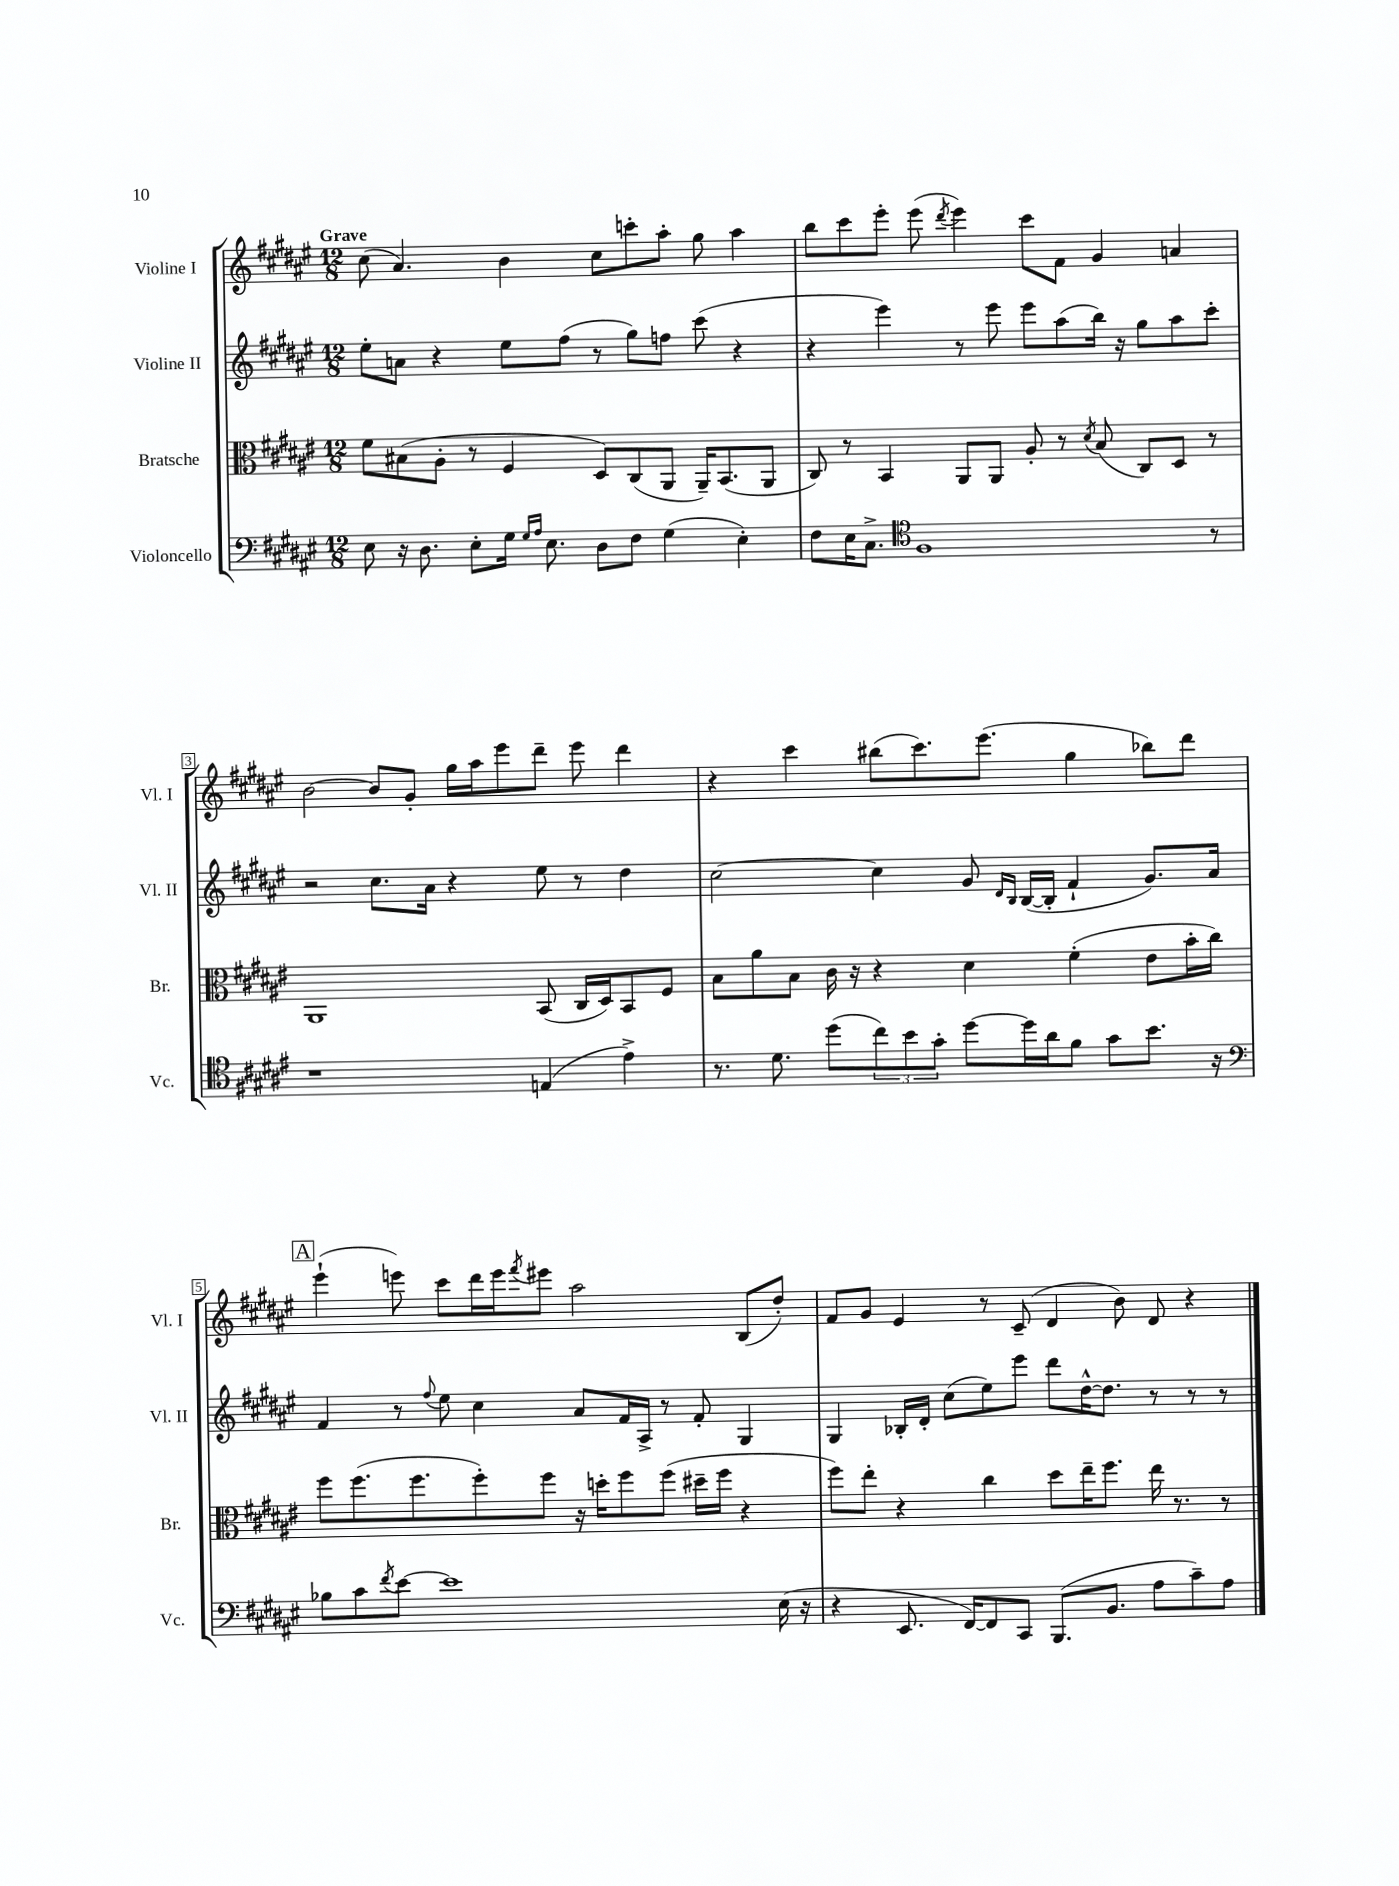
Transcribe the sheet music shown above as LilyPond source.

<<
\new StaffGroup <<
\new Staff = "s0" \with { instrumentName = "Violine I" shortInstrumentName = "Vl. I" } {
    \clef treble \key fis \major \numericTimeSignature \time 12/8 \tempo "Grave"
    cis''8( ais'4.) b'4 cis''8 c'''8-. ais''8-. gis''8 ais''4 |
    b''8 cis'''8 eis'''8-. eis'''8( \acciaccatura { dis'''8 } eis'''4) cis'''8 fis'8 gis'4 a'4 |
    b'2~ b'8 gis'8-. gis''16 ais''16 eis'''8 dis'''8-- eis'''8 dis'''4 |
    r4 cis'''4 bis''8( cis'''8.) eis'''8.( gis''4 bes''8) dis'''8 |
    \mark \markup { \box "A" } eis'''4-!( e'''8) cis'''8 dis'''16 e'''16 \acciaccatura { fis'''8 } eis'''8 ais''2 b8( dis''8-.) |
    fis'8 gis'8 eis'4 r8 cis'8--( dis'4 b'8) dis'8 r4 \bar "|." |
}
\new Staff = "s1" \with { instrumentName = "Violine II" shortInstrumentName = "Vl. II" } {
    \clef treble \key fis \major \numericTimeSignature \time 12/8
    eis''8-. a'8 r4 eis''8 fis''8( r8 gis''8) f''8 cis'''8( r4 |
    r4 eis'''4) r8 eis'''8 eis'''8 ais''8( b''16) r16 gis''8 ais''8 cis'''8-. |
    r2 cis''8. ais'16 r4 eis''8 r8 dis''4 |
    cis''2~ cis''4 gis'8 \grace { dis'16 b16 } b16~( b16-. fis'4-! gis'8.) ais'16 |
    \mark \markup { \box "A" } fis'4 r8 \appoggiatura { fis''8 } eis''8 cis''4 ais'8 fis'16 ais16-> r8 fis'8-. gis4 |
    gis4 bes16-. dis'16-. cis''8( eis''8) eis'''8 dis'''8 dis''16~-^ dis''8. r8 r8 r8 \bar "|." |
}
\new Staff = "s2" \with { instrumentName = "Bratsche" shortInstrumentName = "Br." } {
    \clef alto \key fis \major \numericTimeSignature \time 12/8
    fis'8 bis8( ais8-. r8 fis4 dis8) cis8( ais,8 ais,16--) b,8.( ais,8 |
    cis8) r8 b,4 ais,8 ais,8 ais8-. r8 \acciaccatura { dis'8 } b8( cis8) dis8 r8 |
    ais,1 b,8( cis16 dis16) b,8 fis8 |
    b8 ais'8 b8 cis'16 r16 r4 dis'4 fis'4-.( eis'8 b'16-. cis''16) |
    \mark \markup { \box "A" } fis''8 fis''8.( fis''8. fis''8-.) fis''8 r16 d''16-. fis''8 fis''8( dis''16-- fis''16 r4 |
    fis''8) eis''8-. r4 cis''4 dis''8 eis''16-- fis''8. eis''16 r8. r8 \bar "|." |
}
\new Staff = "s3" \with { instrumentName = "Violoncello" shortInstrumentName = "Vc." } {
    \clef bass \key fis \major \numericTimeSignature \time 12/8
    eis8 r16 dis8. eis8-. gis16 \grace { gis16 ais16 } eis8. dis8 fis8 gis4( eis4-.) |
    fis8 eis16 cis8.-> \clef tenor fis1 r8 |
    r1 e4( eis'4->) |
    r8. dis'8. dis''8( \tuplet 3/2 { cis''8) b'8 gis'8-. } dis''8~ dis''16 ais'16 fis'8 gis'8 b'8. r16 |
    \mark \markup { \box "A" } \clef bass bes8 cis'8 \acciaccatura { fis'8 } eis'8~ eis'1 eis16( r16 |
    r4 eis,8. fis,16~) fis,8 cis,8 b,,8.( b,8. ais8 cis'8--) ais8 \bar "|." |
}
>>
>>
\layout { \context { \Score \override BarNumber.stencil = #(make-stencil-boxer 0.1 0.3 ly:text-interface::print) } }
